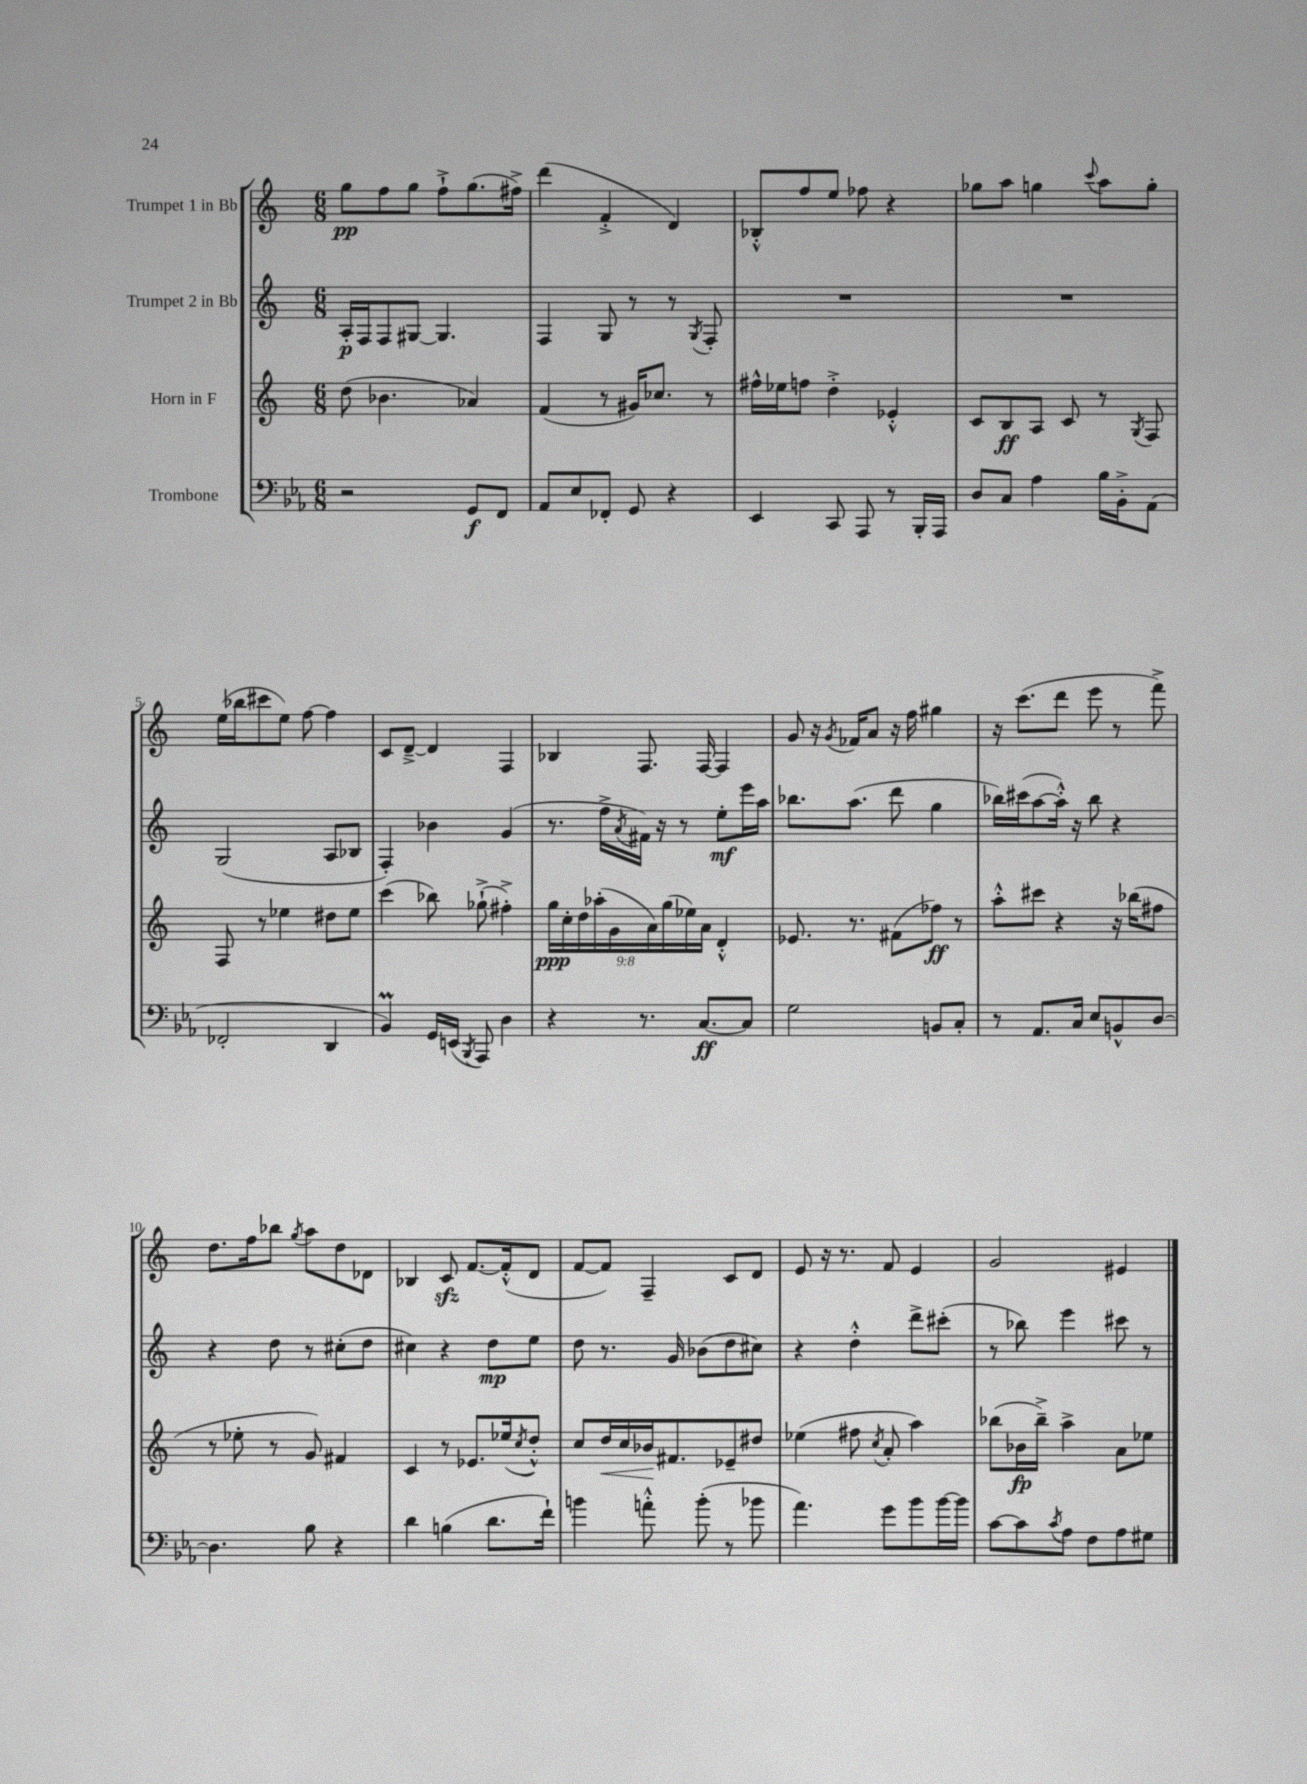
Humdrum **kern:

**kern	**kern	**kern	**kern
*staff4	*staff3	*staff2	*staff1
*clefF4	*clefG2	*clefG2	*clefG2
*k[b-e-a-]	*k[]	*k[]	*k[]
*M6/8	*M6/8	*M6/8	*M6/8
2r	(8dd\	16A'/LL	8gg\L
.	.	16F/J	.
.	4.b-\	8F/	8ff\
.	.	[8G#/J	8gg\J
.	.	4.G#/]	8ff`^\L
8GG/L	4a-/)	.	(8.gg\
8FF/J	.	.	.
.	.	.	16ff#^\Jk)
=	=	=	=
8AA-/L	(4f/	4F/	(4ddd\
8E-/	.	.	.
8FF-'/J	8r	8G/	4f'^/
8GG/	16g#/LK)	8r	.
.	8.cc-/J	.	.
4r	.	8r	4d/)
.	.	8qG/	.
.	8r	8F'/	.
=	=	=	=
4EE-/	16ff#^^\LL	2.r	8B-'^^/L
.	16ee-\J	.	.
.	8ff\J	.	8ff/
8CC/	4dd'^\	.	8ee/J
8AAA-/	.	.	8ff-\
8r	4e-'^^/	.	4r
16BBB-'/LL	.	.	.
16AAA-/JJ	.	.	.
=	=	=	=
8D/L	8c/L	2.r	8gg-\L
8C/J	8B/	.	8aa\J
4A-\	8A/J	.	4gg\
.	8c/	.	.
.	.	.	8qqccc/
16B-\LL	8r	.	8aa\L
16BB-'^\J	.	.	.
.	8qG/	.	.
(8AA-\J	8F/	.	8gg'\J
=	=	=	=
2FF-'/	8F/	(2G/	(16ee\LL
.	.	.	16bb-\J
.	8r	.	8ccc#\
.	4ee-\	.	8ee\J)
.	.	.	[8ff\
4DD/	8dd#\L	8A/L	4ff\]
.	8ee-\J	8B-/J	.
=	=	=	=
4BB-/)	(4ccc\	4F'/)	8c/L
.	.	.	[8d~^/J
16GG/LL	8bb-\)	4b-\	4d/]
(16EE/JJ	.	.	.
8qBBB-/	.	.	.
8AAA-/)	(8gg-`^\	.	.
4D\	4ff#'^\)	(4g/	4F/
=	=	=	=
4r	18gg\LL	8.r	4B-/
.	18cc'\	.	.
.	18dd\	.	.
.	(18aa-'\	.	.
.	.	16ff^\LL	.
.	18g\	.	.
.	.	8qa/	.
8.r	.	16f#\JJ)	8.F/
.	18a\)	.	.
.	.	16r	.
.	(18gg\	.	.
.	.	8r	.
.	18ee-\)	.	.
[8.C/L	.	.	[16F/
.	18a\JJ	.	.
.	4d'^^/	8ee'\L	4F/]
8C/]J	.	16eee\L	.
.	.	16aa\JJ	.
=	=	=	=
2G\	8.e-/	8.bb-\L	8g/
.	.	.	16r
.	.	.	8qg/
.	8.r	(8.aa\J	16f-/LK
.	.	.	8a/J
.	(8f#\L	8ddd\	16r
.	.	.	16ff\
8BB/L	8ff-\J)	4gg\	4gg#\
8C'/J	8r	.	.
=	=	=	=
8r	8aa'^^\L	16bb-\LL)	16r
.	.	(16ccc#\J	(8.ccc\L
8.AA-/L	8ccc#\J	[8aa\	.
.	4r	16aa'^^\]Jk)	8ddd\J
16C/Jk	.	16r	.
8E-/L	.	8bb-\	8eee\
8BB^^/	16r	4r	8r
.	(16bb-\LK	.	.
[8D/J	8ff#\J	.	8fff^\)
=	=	=	=
4.D\]	8r	4r	8.dd\L
.	8ee-'\	.	.
.	.	.	16ff\k
.	8r	8dd\	8bb-\J
.	.	.	8qgg/
8B-\	8g/)	8r	8aa\L
4r	4f#/	(8cc#'\L	8dd\
.	.	8dd\J	8d-\J
=	=	=	=
4d\	4c/	4cc#\)	4B-/
(4B\	8r	4r	8c/
.	8.e-/L	.	[8.f/L
8.d\L	.	8dd\L	.
.	(16ee-/k	.	(16f'^^/]k
.	8qcc/	.	.
.	8dd'^^/J)	8ee\J	8d/J
16f`\Jk)	.	.	.
=	=	=	=
4b\	8cc/L	8dd\	[8f/L
.	16dd/L	8.r	8f/]J)
.	16cc/	.	.
8a'^^\	16b-/J	.	4F~/
.	8.f#/	16g/	.
(8b'\	.	(8b-\L	.
8r	8e-~/	8dd\	8c/L
8b-\	8dd#/J	8cc#\J)	8d/J
=	=	=	=
4.a-\)	(4ee-\	4r	8e/
.	.	.	16r
.	.	.	8.r
.	8ff#\	4dd'^^\	.
.	8qcc/	.	.
8g\L	8a'/	.	8f/
8b-\	4aa\)	8ddd^\L	4e/
[16b-\L	.	(8ccc#'\J	.
16b-\]JJ	.	.	.
=	=	=	=
[8c\L	(8bb-\L	8r	2g/
8c\]	16b-\L	8bb-\)	.
.	16bb-~^\JJ)	.	.
8qc/	.	.	.
8A-\J	4aa^\	4eee\	.
8F\L	.	.	.
8A-\	8a\L	8ccc#\	4e#/
8G#\J	8ee-\J	8r	.
==	==	==	==
*-	*-	*-	*-
